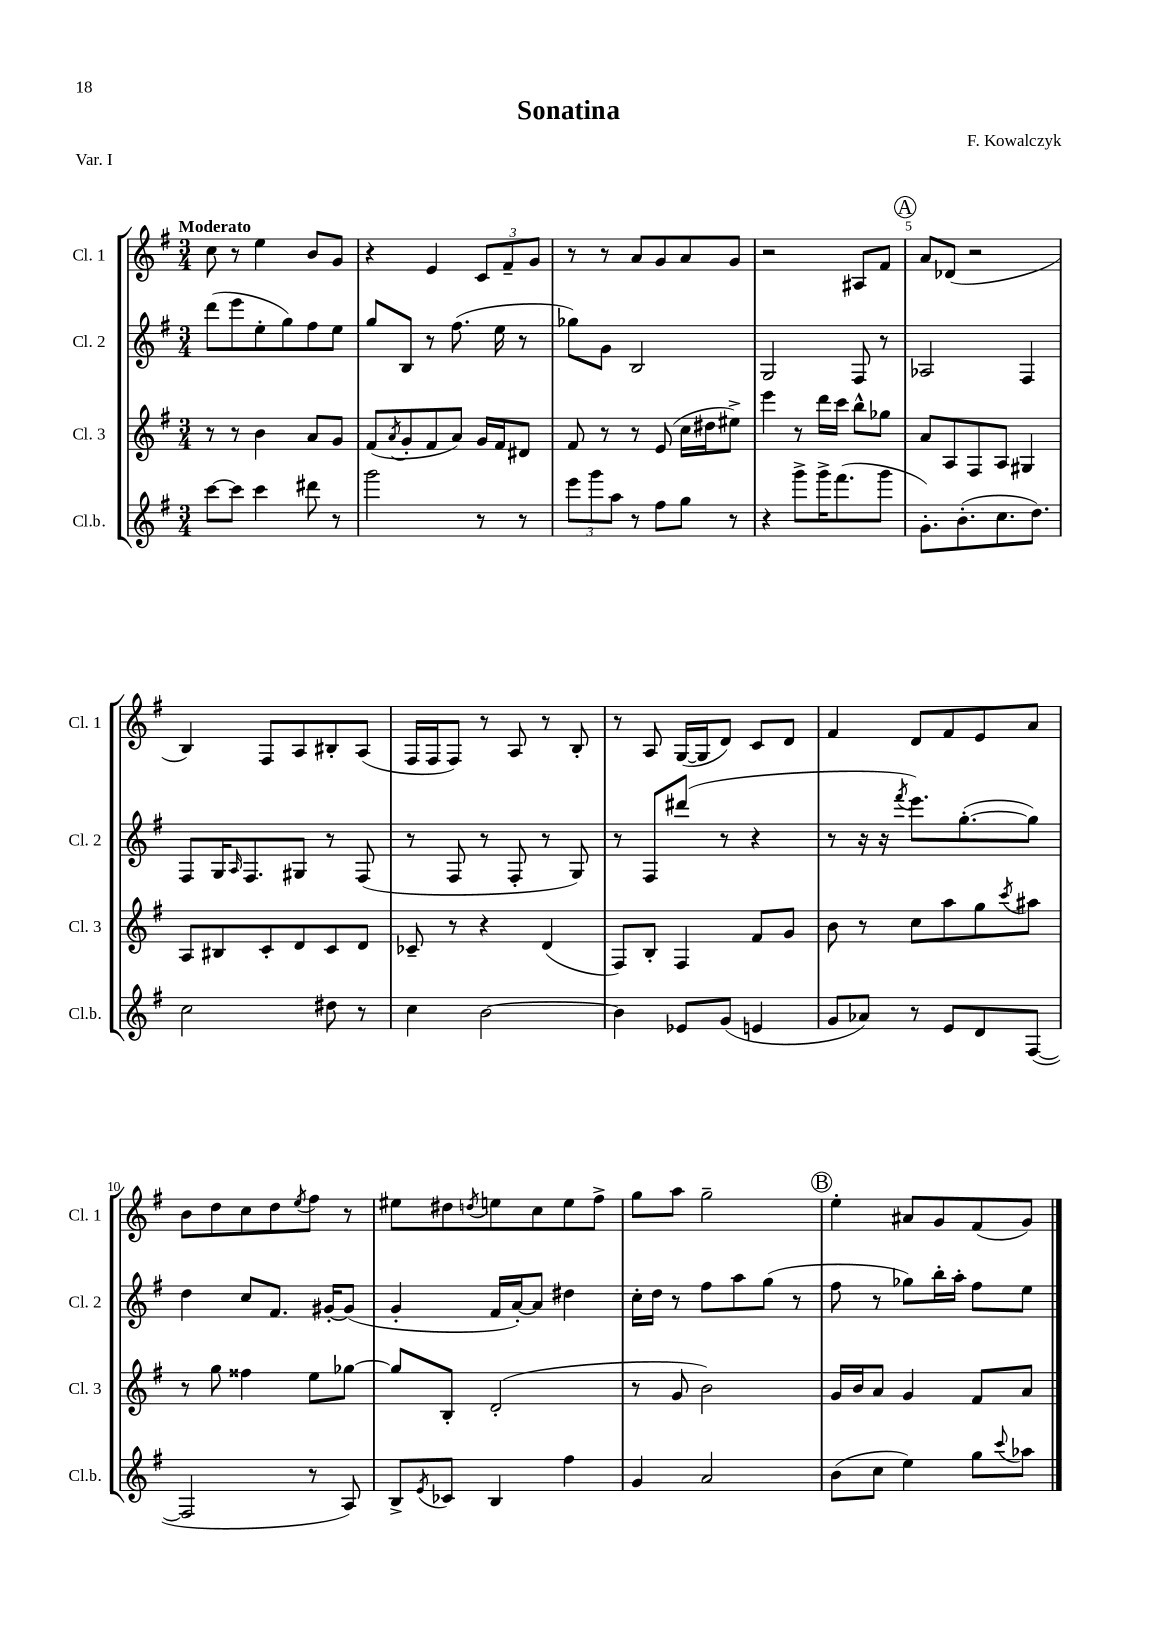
\header { title = "Sonatina" composer = "F. Kowalczyk" piece = "Var. I" }
<<
\new StaffGroup <<
\new Staff = "s0" \with { instrumentName = "Cl. 1" shortInstrumentName = "Cl. 1" } {
    \clef treble \key g \major \numericTimeSignature \time 3/4 \tempo "Moderato"
    c''8 r8 e''4 b'8 g'8 |
    r4 e'4 \tuplet 3/2 { c'8 fis'8-- g'8 } |
    r8 r8 a'8 g'8 a'8 g'8 |
    r2 ais8 fis'8 |
    \mark \markup { \circle "A" } a'8 des'8( r2 |
    b4) fis8 a8 bis8-. a8( |
    fis16 fis16 fis8) r8 a8 r8 b8-. |
    r8 a8 g16~( g16 d'8) c'8 d'8 |
    fis'4 d'8 fis'8 e'8 a'8 |
    b'8 d''8 c''8 d''8 \acciaccatura { e''8 } fis''8 r8 |
    eis''8 dis''8 \acciaccatura { d''8 } e''8 c''8 e''8 fis''8-> |
    g''8 a''8 g''2-- |
    \mark \markup { \circle "B" } e''4-. ais'8 g'8 fis'8( g'8) \bar "|." |
}
\new Staff = "s1" \with { instrumentName = "Cl. 2" shortInstrumentName = "Cl. 2" } {
    \clef treble \key g \major \numericTimeSignature \time 3/4
    d'''8( e'''8 e''8-. g''8) fis''8 e''8 |
    g''8 b8 r8 fis''8.( e''16 r8 |
    ges''8) g'8 b2 |
    g2 fis8 r8 |
    \mark \markup { \circle "A" } aes2 fis4 |
    fis8 g16 \grace { a16 } fis8. gis8 r8 fis8( |
    r8 fis8 r8 fis8-. r8 g8) |
    r8 fis8 dis'''8( r8 r4 |
    r8 r16 r16 \acciaccatura { fis'''8 } e'''8.) g''8.~-.( g''8) |
    d''4 c''8 fis'8. gis'16~-. gis'8( |
    g'4-. fis'16 a'16~-.) a'8 dis''4 |
    c''16-. d''16 r8 fis''8 a''8 g''8( r8 |
    \mark \markup { \circle "B" } fis''8 r8 ges''8) b''16-. a''16-. fis''8 e''8 \bar "|." |
}
\new Staff = "s2" \with { instrumentName = "Cl. 3" shortInstrumentName = "Cl. 3" } {
    \clef treble \key g \major \numericTimeSignature \time 3/4
    r8 r8 b'4 a'8 g'8 |
    fis'8( \acciaccatura { a'8 } g'8-. fis'8 a'8) g'16 fis'16 dis'8 |
    fis'8 r8 r8 e'8( c''16 dis''16 eis''8->) |
    e'''4 r8 d'''16 c'''16 b''8-^ ges''8 |
    \mark \markup { \circle "A" } a'8 a8 fis8 a8 gis4 |
    a8 bis8 c'8-. d'8 c'8 d'8 |
    ces'8-- r8 r4 d'4( |
    fis8) b8-. fis4 fis'8 g'8 |
    b'8 r8 c''8 a''8 g''8 \acciaccatura { c'''8 } ais''8 |
    r8 g''8 fisis''4 e''8 ges''8~ |
    ges''8 b8-. d'2-.( |
    r8 g'8 b'2) |
    \mark \markup { \circle "B" } g'16 b'16 a'8 g'4 fis'8 a'8 \bar "|." |
}
\new Staff = "s3" \with { instrumentName = "Cl.b." shortInstrumentName = "Cl.b." } {
    \clef treble \key g \major \numericTimeSignature \time 3/4
    c'''8~ c'''8 c'''4 dis'''8 r8 |
    g'''2 r8 r8 |
    \tuplet 3/2 { e'''8 g'''8 a''8 } r8 fis''8 g''8 r8 |
    r4 g'''8-> g'''16-> fis'''8.( g'''8 |
    \mark \markup { \circle "A" } g'8.-.) b'8.-.( c''8. d''8.) |
    c''2 dis''8 r8 |
    c''4 b'2~ |
    b'4 ees'8 g'8( e'4 |
    g'8 aes'8) r8 e'8 d'8 fis8~( |
    fis2 r8 a8) |
    b8-> \acciaccatura { e'8 } ces'8 b4 fis''4 |
    g'4 a'2 |
    \mark \markup { \circle "B" } b'8( c''8 e''4) g''8 \appoggiatura { c'''8 } aes''8 \bar "|." |
}
>>
>>
\layout { \context { \Score \override BarNumber.break-visibility = ##(#f #t #t) barNumberVisibility = #(every-nth-bar-number-visible 5) } }
